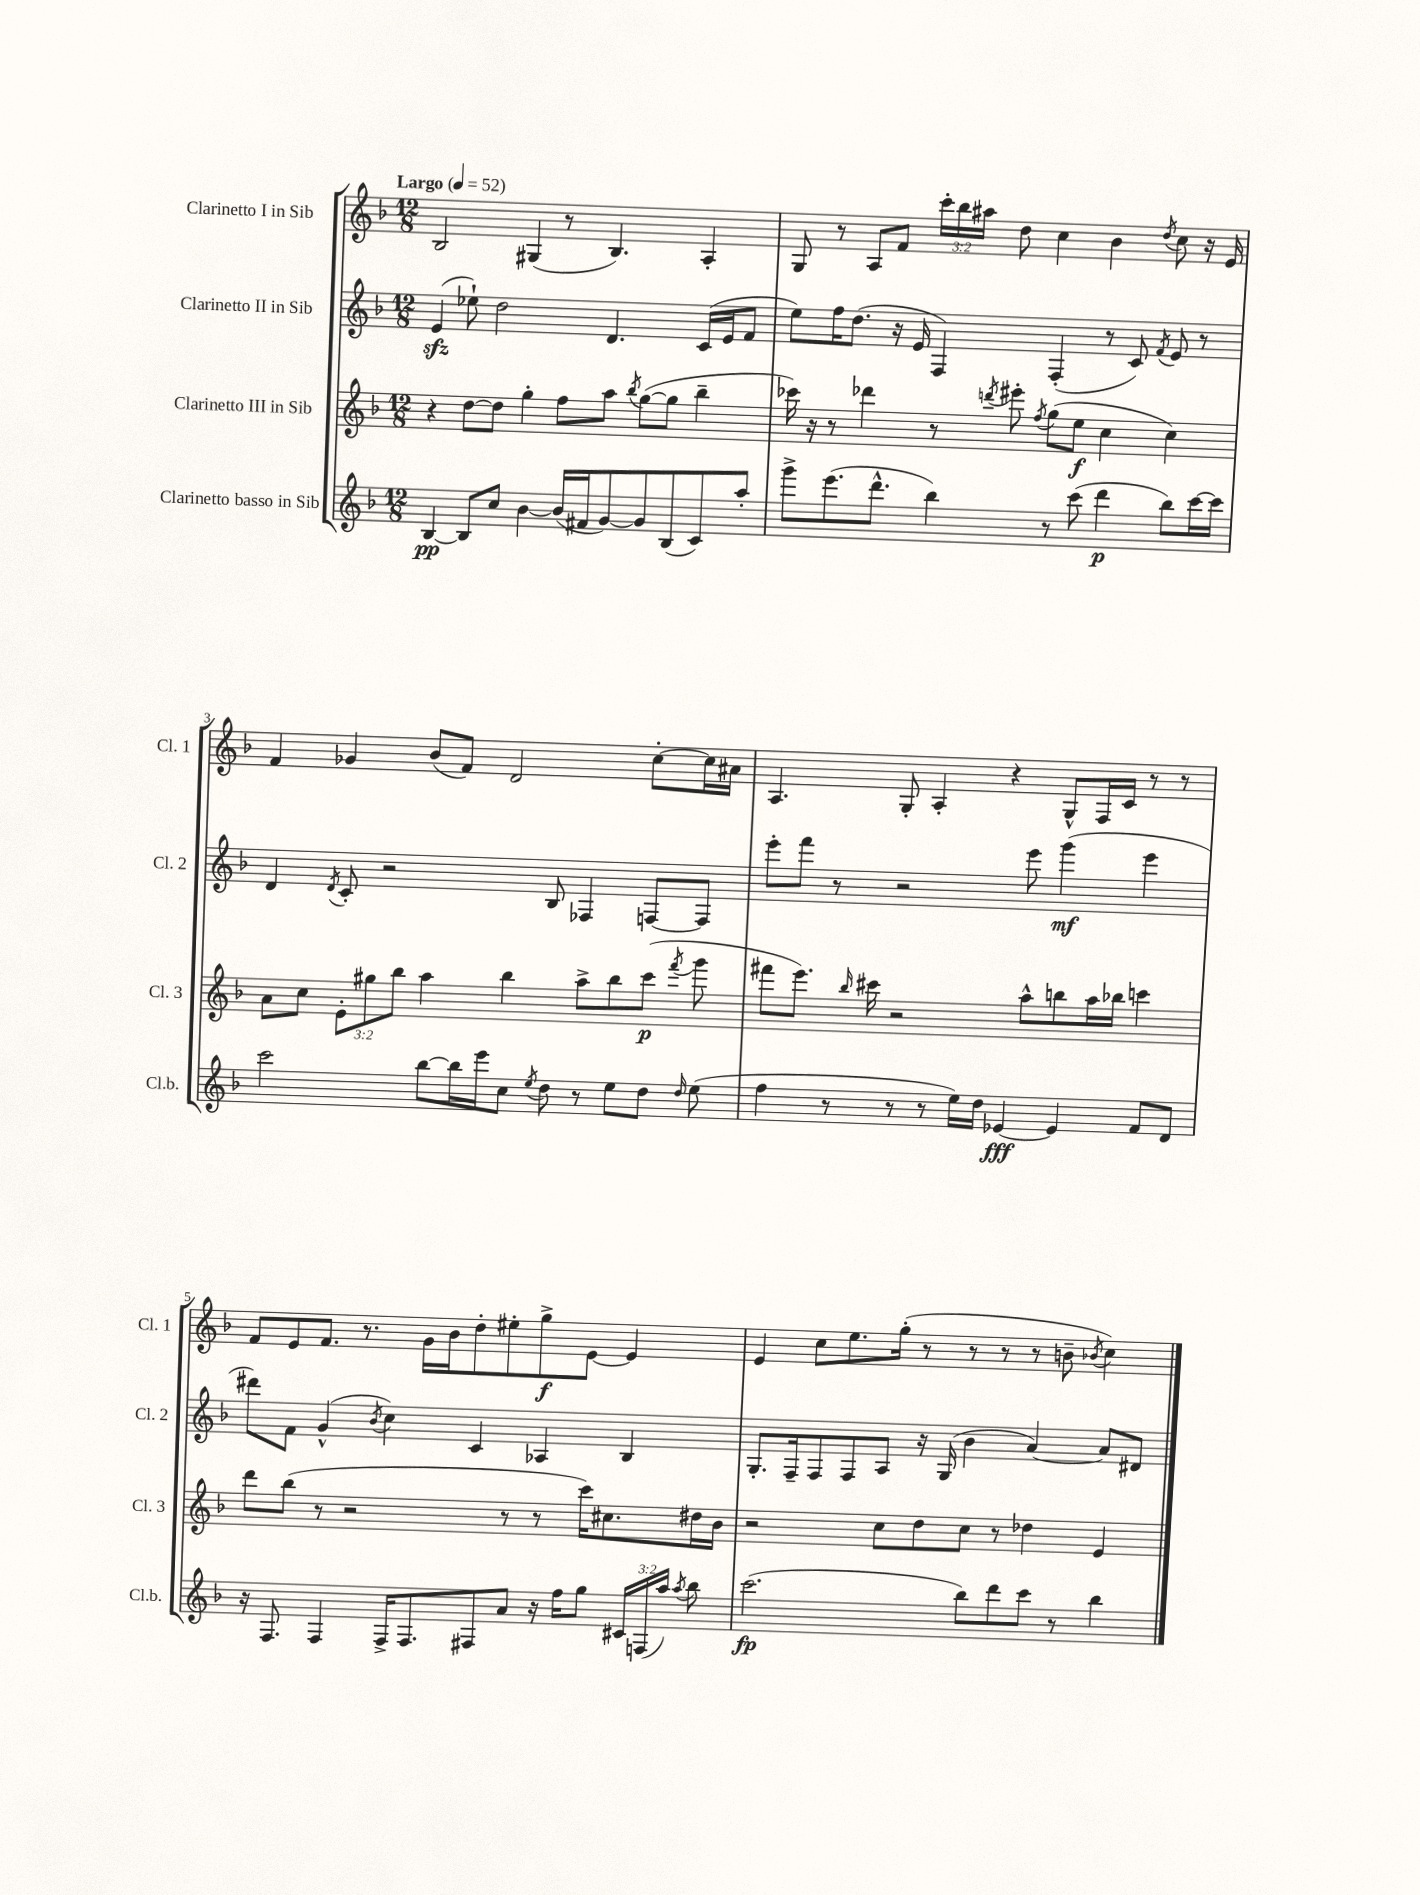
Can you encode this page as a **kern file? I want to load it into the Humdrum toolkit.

**kern	**kern	**kern	**kern
*staff4	*staff3	*staff2	*staff1
*clefG2	*clefG2	*clefG2	*clefG2
*k[b-]	*k[b-]	*k[b-]	*k[b-]
*M12/8	*M12/8	*M12/8	*M12/8
*MM52	*MM52	*MM52	*MM52
[4B-	4r	(4e	2B-
8B-]	[8dd	8ee-`)	.
8cc	8dd]	2dd	.
[4b-	4gg'	.	(4G#
(16b-]	8ff	.	8r
16f#	.	.	.
[8g)	8aa	4.d	4.B-)
.	8qbb-	.	.
8g]	([8gg	.	.
(8B-	8gg]	.	.
8c)	4bb-~	(16c	4A'
.	.	16e	.
8aa'	.	8f	.
=	=	=	=
8ggg^	16ccc-)	8ee)	8G
.	16r	.	.
(8.eee	8r	16ff	8r
.	.	(8.dd	.
.	4ddd-	.	8A
8.ddd^^	.	.	.
.	.	16r	8f
.	.	16e	.
4bb-)	8r	4F)	24ccc'
.	.	.	24bb-
.	.	.	24aa#
.	8qddd	.	.
.	8eee#'	.	8dd
.	8qff	.	.
8r	(8gg	(4F'	4cc
(8ccc	8ee	.	.
4ddd	4cc	8r	4b-
.	.	8c)	.
.	.	8qf	8qdd
8bb-)	4cc)	8e	8cc
[16ccc	.	8r	16r
16ccc]	.	.	16e
=	=	=	=
2ccc	8a	4d	4f
.	8cc	.	.
.	.	8qd	.
.	12e'	8c'	4g-
.	12gg#	.	.
.	.	2r	.
.	12bb-	.	.
[8bb-	4aa	.	(8b-
16bb-]	.	.	8f)
16eee	.	.	.
8cc	4bb-	.	2d
8qee	.	.	.
8dd	.	8B-	.
8r	8aa^	4F-	.
8ee	8bb-	.	.
8dd	(8ccc	[8F	[8cc'
16qqdd	8qfff	.	.
(8ee	8ggg	8F]	16cc]
.	.	.	16a#
=	=	=	=
4ff	8fff#	8eee'	4.A
.	8.eee)	8fff	.
8r	.	8r	.
.	16qqbb-	.	.
.	16ccc#	.	.
8r	2r	2r	8G'
8r	.	.	4A'
16ee)	.	.	.
16dd	.	.	.
[4e-	.	.	4r
.	8aa^^	8eee	.
4e-]	8bb	(4ggg	8G^^
.	16aa	.	16F
.	16bb-	.	16c
8f	4ccc	4eee	8r
8d	.	.	8r
=	=	=	=
16r	8ddd	8ddd#)	8f
8.F	.	.	.
.	(8bb-	8f	8e
4F	8r	(4g^^	8.f
.	2r	.	.
.	.	.	8.r
.	.	8qb-	.
16F^	.	4cc)	.
8.F	.	.	.
.	.	.	16g
.	.	.	16b-
8F#	.	4c	8dd'
8a	8r	.	8ee#'
16r	8r	4A-	8gg^
16ff	.	.	.
8gg	16ccc)	.	[8e
.	8.cc#	.	.
24c#	.	4B-	4e]
(24F	.	.	.
24aa)	.	.	.
8qaa	.	.	.
8bb-	16dd#	.	.
.	16b-	.	.
=	=	=	=
(2.ccc	2r	8.G'	4e
.	.	16F~	.
.	.	8F	8cc
.	.	8F	8.ee
.	8cc	8A	.
.	.	.	(16gg'
.	8dd	16r	8r
.	.	(16G	.
8bb-)	8cc	4b-	8r
8ddd	8r	.	8r
8ccc	4dd-	[4a)	8r
8r	.	.	8b~
.	.	.	8qb-
4bb-	4e	8a]	4cc)
.	.	8d#	.
==	==	==	==
*-	*-	*-	*-
